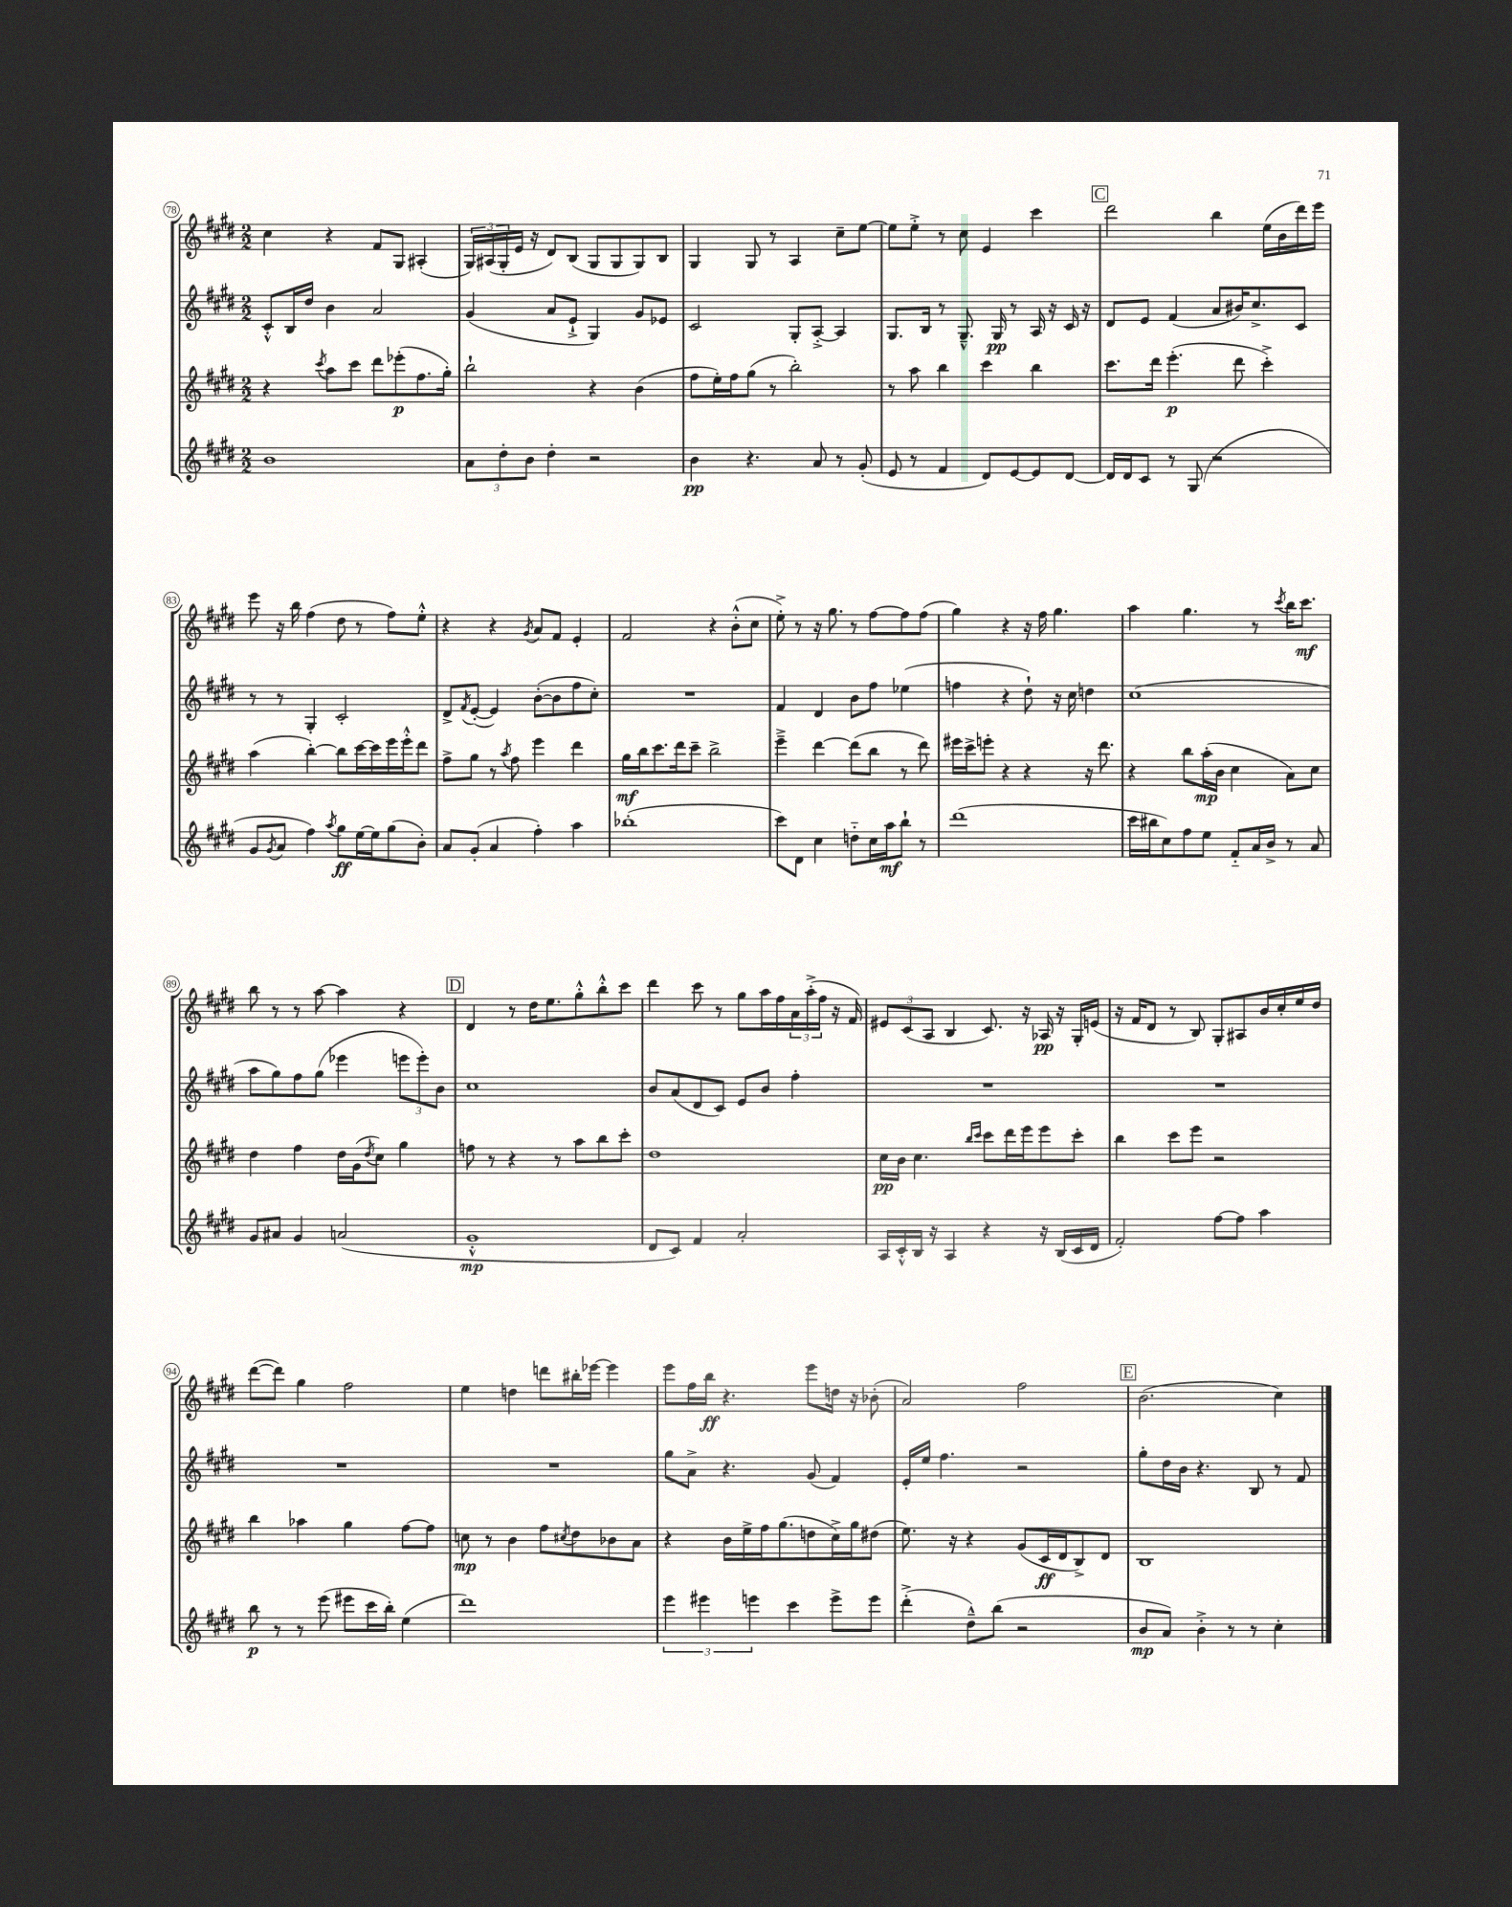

**kern	**dynam	**kern	**dynam	**kern	**dynam	**kern	**dynam
*part4	*part4	*part3	*part3	*part2	*part2	*part1	*part1
*staff4	*staff4	*staff3	*staff3	*staff2	*staff2	*staff1	*staff1
*clefG2	*	*clefG2	*	*clefG2	*	*clefG2	*
*k[f#c#g#d#]	*	*k[f#c#g#d#]	*	*k[f#c#g#d#]	*	*k[f#c#g#d#]	*
*M2/2	*	*M2/2	*	*M2/2	*	*M2/2	*
=78	=78	=78	=78	=78	=78	=78	=78
1b	.	4r	.	8c#'^^/L	.	4cc#\	.
.	.	.	.	16B/L	.	.	.
.	.	.	.	16dd#/JJ	.	.	.
.	.	8qccc#/	.	.	.	.	.
.	.	8aa\L	.	4b\	.	4r	.
.	.	8ccc#\J	.	.	.	.	.
.	.	8ddd#\L	.	2a/	.	8f#/L	.
.	.	(8eee-X'\	p	.	.	8G#/J	.
.	.	8.ff#\	.	.	.	(4A#X'/	.
.	.	16gg#'\Jk)	.	.	.	.	.
=79	=79	=79	=79	=79	=79	=79	=79
12a\L	.	2bb`\	.	(4g#/	.	24G#/LL)	.
.	.	.	.	.	.	(24A#X/	.
12dd#'\	.	.	.	.	.	24G#'/	.
.	.	.	.	.	.	16e/JJ	.
12b\J	.	.	.	.	.	.	.
.	.	.	.	.	.	16r	.
4dd#'\	.	.	.	8a/L	.	8d#/L)	.
.	.	.	.	8e`^/J	.	(8B/J	.
2r	.	4r	.	4G#/)	.	8G#/L	.
.	.	.	.	.	.	8G#/	.
.	.	(4b\	.	8g#/L	.	8G#/)	.
.	.	.	.	8e-X/J	.	8B/J	.
=80	=80	=80	=80	=80	=80	=80	=80
4b\	pp	8ff#\L	.	2c#/	.	4G#/	.
.	.	16ee'\L)	.	.	.	.	.
.	.	16ff#\J	.	.	.	.	.
4.r	.	(8gg#\J	.	.	.	8G#/	.
.	.	8r	.	.	.	8r	.
.	.	2bb'\)	.	8G#'/L	.	4A/	.
8a/	.	.	.	[8A'^/J	.	.	.
8r	.	.	.	4A/]	.	8cc#~\L	.
(8g#'/	.	.	.	.	.	[8ee\J	.
=81	=81	=81	=81	=81	=81	=81	=81
8e/	.	8r	.	8.G#/L	.	8ee\L]	.
8r	.	8aa\	.	.	.	8ee'^\J	.
.	.	.	.	16B/Jk	.	.	.
4f#/	.	4bb\	.	8r	.	8r	.
.	.	.	.	8.G#~^^/	.	8cc#\	.
8d#/L)	.	4ccc#\	.	.	.	4e/	.
.	.	.	.	16G#/	pp	.	.
[8e/	.	.	.	8r	.	.	.
8e/]	.	4bb\	.	16A/	.	4ccc#\	.
.	.	.	.	16r	.	.	.
[8d#/J	.	.	.	16c#/	.	.	.
.	.	.	.	16r	.	.	.
!!LO:REH:place=s1:t=C
=82	=82	=82	=82	=82	=82	=82	=82
16d#/LL]	.	8.ccc#\L	.	8d#/L	.	2ddd#\	.
16d#/J	.	.	.	.	.	.	.
8c#/J	.	.	.	8e/J	.	.	.
.	.	16ddd#\Jk	.	.	.	.	.
8r	.	(4.eee'\	p	(4f#/	.	.	.
(8G#/	.	.	.	.	.	.	.
2r	.	.	.	8a/L	.	4bb\	.
.	.	8ddd#\	.	16b#X/K)	.	.	.
.	.	.	.	8.cc#^/	.	.	.
.	.	4ccc#'^\)	.	.	.	(16ee\LL	.
.	.	.	.	.	.	16b\	.
.	.	.	.	8c#/J	.	16ddd#\)	.
.	.	.	.	.	.	16eee\JJ	.
!!LO:LB:g=z
=83	=83	=83	=83	=83	=83	=83	=83
8g#/L	.	(4aa\	.	8r	.	8eee\	.
8qg#/	.	.	.	.	.	.	.
8a/J	.	.	.	8r	.	16r	.
.	.	.	.	.	.	16bb\	.
4ff#\)	.	[4bb'\)	.	4G#'/	.	(4ff#\	.
8qaa/	.	.	.	.	.	.	.
8gg#\L	ff	8bb\L]	.	2c#'/	.	8dd#\	.
[16ee\L	.	[16ccc#\L	.	.	.	8r	.
16ee\J]	.	16ccc#\]	.	.	.	.	.
(8gg#\	.	16eee\	.	.	.	8ff#\L)	.
.	.	16eee'^^\J	.	.	.	.	.
8b'\J)	.	8ddd#\J	.	.	.	8ee'^^\J	.
=84	=84	=84	=84	=84	=84	=84	=84
8a/L	.	8ff#^\L	.	8d#^/L	.	4r	.
.	.	.	.	8qf#/	.	.	.
(8g#'/J	.	8gg#\J	.	([8e'/J	.	.	.
4a/	.	8r	.	4e/])	.	4r	.
.	.	8qaa/	.	.	.	.	.
.	.	8ff#\	.	.	.	.	.
.	.	.	.	.	.	8qg#/	.
4ff#'\)	.	4eee\	.	([8b'\L	.	8a/L	.
.	.	.	.	8b\]	.	8f#/J	.
4aa\	.	4ddd#\	.	8ff#\	.	4e'/	.
.	.	.	.	8cc#'\J)	.	.	.
=85	=85	=85	=85	=85	=85	=85	=85
(1bb-X'	.	16gg#\LL	mf	1r	.	2f#/	.
.	.	16bb\J	.	.	.	.	.
.	.	8.ccc#\	.	.	.	.	.
.	.	16ddd#\k	.	.	.	.	.
.	.	8ccc#~\J	.	.	.	.	.
.	.	2bb^\	.	.	.	4r	.
.	.	.	.	.	.	(8b'^^\L	.
.	.	.	.	.	.	8cc#\J	.
=86	=86	=86	=86	=86	=86	=86	=86
8ccc#\L)	.	4eee~^\	.	4f#/	.	8ee'^\)	.
8d#\J	.	.	.	.	.	8r	.
4cc#\	.	[4ddd#\	.	4d#/	.	16r	.
.	.	.	.	.	.	8.gg#\	.
8ddn\L	.	(8ddd#\L]	.	8b\L	.	8r	.
16cc#\L	.	8bb\J	.	8ff#\J	.	[8ff#\L	.
16aa\J	mf	.	.	.	.	.	.
8bb`\J	.	8r	.	(4ee-X\	.	8ff#\]	.
8r	.	8ddd#\)	.	.	.	(8ff#\J	.
=87	=87	=87	=87	=87	=87	=87	=87
(1ddd#	.	16eee#X\LL	.	4ffn\	.	4gg#\)	.
.	.	16ccc#^\J	.	.	.	.	.
.	.	8eeen'\J	.	.	.	.	.
.	.	4r	.	4r	.	4r	.
.	.	4r	.	8dd#`\)	.	16r	.
.	.	.	.	.	.	16ff#\	.
.	.	.	.	16r	.	4.gg#\	.
.	.	.	.	16cc#\	.	.	.
.	.	16r	.	4ddn\	.	.	.
.	.	8.ddd#\	.	.	.	.	.
=88	=88	=88	=88	=88	=88	=88	=88
16ccc#\LL	.	4r	.	(1cc#	.	4aa\	.
16bb#X\J	.	.	.	.	.	.	.
8cc#\)	.	.	.	.	.	.	.
8ff#\	.	8bb\L	.	.	.	4.gg#\	.
8ee\J	.	(16aa'\L	mp	.	.	.	.
.	.	16b\JJ	.	.	.	.	.
8f#/L	.	4cc#\	.	.	.	.	.
16a/L	.	.	.	.	.	8r	.
16b^/JJ	.	.	.	.	.	.	.
.	.	.	.	.	.	8qccc#/	.
8r	.	8a\L)	.	.	.	16bb\KL	.
.	.	.	.	.	.	8.ccc#\J	mf
8a/	.	8cc#\J	.	.	.	.	.
!!LO:LB:g=z
=89	=89	=89	=89	=89	=89	=89	=89
8g#/L	.	4dd#\	.	8aa\L	.	8bb\	.
8a#X/J	.	.	.	8gg#\)	.	8r	.
4g#/	.	4ff#\	.	8ff#\	.	8r	.
.	.	.	.	(8gg#\J	.	[8aa\	.
(2an/	.	16dd#\LL	.	4eee-X\	.	4aa\]	.
.	.	(16g#\J	.	.	.	.	.
.	.	8qdd#/	.	.	.	.	.
.	.	8cc#\J)	.	.	.	.	.
.	.	4gg#\	.	12eeen\L	.	4r	.
.	.	.	.	12eee'\)	.	.	.
.	.	.	.	12b\J	.	.	.
!!LO:REH:place=s1:t=D
=90	=90	=90	=90	=90	=90	=90	=90
1g#'^^	mp	8ffn\	.	1cc#	.	4d#/	.
.	.	8r	.	.	.	.	.
.	.	4r	.	.	.	8r	.
.	.	.	.	.	.	16dd#\KL	.
.	.	.	.	.	.	8.ee\	.
.	.	8r	.	.	.	.	.
.	.	8aa\L	.	.	.	8gg#'^^\	.
.	.	8bb\	.	.	.	8bb'^^\	.
.	.	8ccc#'\J	.	.	.	8ccc#\J	.
=91	=91	=91	=91	=91	=91	=91	=91
8d#/L	.	1dd#	.	8b/L	.	4ddd#\	.
8c#/J)	.	.	.	(8a/	.	.	.
4f#/	.	.	.	8d#/	.	8ccc#\	.
.	.	.	.	8c#/J)	.	8r	.
2a'/	.	.	.	8e/L	.	8gg#\L	.
.	.	.	.	8b/J	.	16aa\L	.
.	.	.	.	.	.	16ff#\	.
.	.	.	.	4ff#'\	.	24a\	.
.	.	.	.	.	.	(24aa'^\	.
.	.	.	.	.	.	24ff#\JJ	.
.	.	.	.	.	.	16r	.
.	.	.	.	.	.	16f#/)	.
=92	=92	=92	=92	=92	=92	=92	=92
16A/LL	.	16cc#\LL	pp	1r	.	12e#X/L	.
16c#'^^/	.	16b\JJ	.	.	.	.	.
.	.	.	.	.	.	(12c#/	.
16B/JJ	.	4.cc#\	.	.	.	.	.
.	.	.	.	.	.	12A/J	.
16r	.	.	.	.	.	.	.
4A/	.	.	.	.	.	4B/	.
.	.	16qqbb/LL	.	.	.	.	.
.	.	16qqccc#/JJ	.	.	.	.	.
4r	.	8ccc#\L	.	.	.	8.c#/)	.
.	.	16ddd#\L	.	.	.	.	.
.	.	16eee\J	.	.	.	16r	.
16r	.	8eee\	.	.	.	16A-X/	pp
(16B/LL	.	.	.	.	.	16r	.
16c#/	.	8ccc#'\J	.	.	.	16G#'/LL	.
16d#/JJ	.	.	.	.	.	(16en/JJ	.
=93	=93	=93	=93	=93	=93	=93	=93
2f#'/)	.	4bb\	.	1r	.	16r	.
.	.	.	.	.	.	16f#/KL	.
.	.	.	.	.	.	8d#/J	.
.	.	8ccc#\L	.	.	.	8r	.
.	.	8eee\J	.	.	.	8B/)	.
[8ff#\L	.	2r	.	.	.	8G#'/L	.
8ff#\J]	.	.	.	.	.	8A#X/	.
4aa\	.	.	.	.	.	16b/L	.
.	.	.	.	.	.	16cc#'/	.
.	.	.	.	.	.	16ee/	.
.	.	.	.	.	.	16dd#/JJ	.
!!LO:LB:g=z
=94	=94	=94	=94	=94	=94	=94	=94
8bb\	p	4bb\	.	1r	.	([8ddd#\L	.
8r	.	.	.	.	.	8ddd#\J])	.
8r	.	4aa-X\	.	.	.	4gg#\	.
(8eee\	.	.	.	.	.	.	.
8eee#X\L	.	4gg#\	.	.	.	2ff#\	.
16ccc#\L	.	.	.	.	.	.	.
16bb'\JJ)	.	.	.	.	.	.	.
(4ee\	.	[8ff#\L	.	.	.	.	.
.	.	8ff#\J]	.	.	.	.	.
=95	=95	=95	=95	=95	=95	=95	=95
1ddd#)	.	8ccn\	mp	1r	.	4ee\	.
.	.	8r	.	.	.	.	.
.	.	4b\	.	.	.	4ddn\	.
.	.	8ff#\L	.	.	.	8dddn\L	.
.	.	8qcc#X/	.	.	.	.	.
.	.	8dd#\	.	.	.	16bb#X'\L	.
.	.	.	.	.	.	[16eee-X\JJ	.
.	.	8b-X\	.	.	.	4eee-\]	.
.	.	8a\J	.	.	.	.	.
=96	=96	=96	=96	=96	=96	=96	=96
6eee\	.	4r	.	8gg#\L	.	8eee\L	.
.	.	.	.	8a^\J	.	16ff#\L	.
6eee#X\	.	.	.	.	.	.	.
.	.	.	.	.	.	16bb\JJ	ff
.	.	16b\LL	.	4.r	.	4.r	.
.	.	16ee^\	.	.	.	.	.
6eeen\	.	.	.	.	.	.	.
.	.	16ff#\J	.	.	.	.	.
.	.	(8.gg#\	.	.	.	.	.
4ccc#\	.	.	.	.	.	.	.
.	.	8ddn\	.	(8g#/	.	8eee\L	.
8eee^\L	.	16cc#^\L)	.	4f#/)	.	16ddn\Jk	.
.	.	16gg#\J	.	.	.	16r	.
8eee\J	.	(8dd#X\J	.	.	.	(8b-X'\	.
=97	=97	=97	=97	=97	=97	=97	=97
(4ddd#'^\	.	8.ee\)	.	16e'/LL	.	2a/)	.
.	.	.	.	16ee/JJ	.	.	.
.	.	.	.	4.ff#\	.	.	.
.	.	16r	.	.	.	.	.
8dd#~^^\L)	.	4r	.	.	.	.	.
(8bb\J	.	.	.	.	.	.	.
2r	.	(8g#/L	.	2r	.	2ff#\	.
.	.	16c#/L	ff	.	.	.	.
.	.	16d#/J	.	.	.	.	.
.	.	8B^/)	.	.	.	.	.
.	.	8d#/J	.	.	.	.	.
!!LO:REH:place=s1:t=E
=98	=98	=98	=98	=98	=98	=98	=98
8b/L	mp	1B	.	8gg#'\L	.	(2.b\	.
8a/J)	.	.	.	16dd#\L	.	.	.
.	.	.	.	16b\JJ	.	.	.
4b'^\	.	.	.	4.r	.	.	.
8r	.	.	.	.	.	.	.
8r	.	.	.	8B/	.	.	.
4cc#'\	.	.	.	8r	.	4cc#\)	.
.	.	.	.	8f#/	.	.	.
==	==	==	==	==	==	==	==
*-	*-	*-	*-	*-	*-	*-	*-
